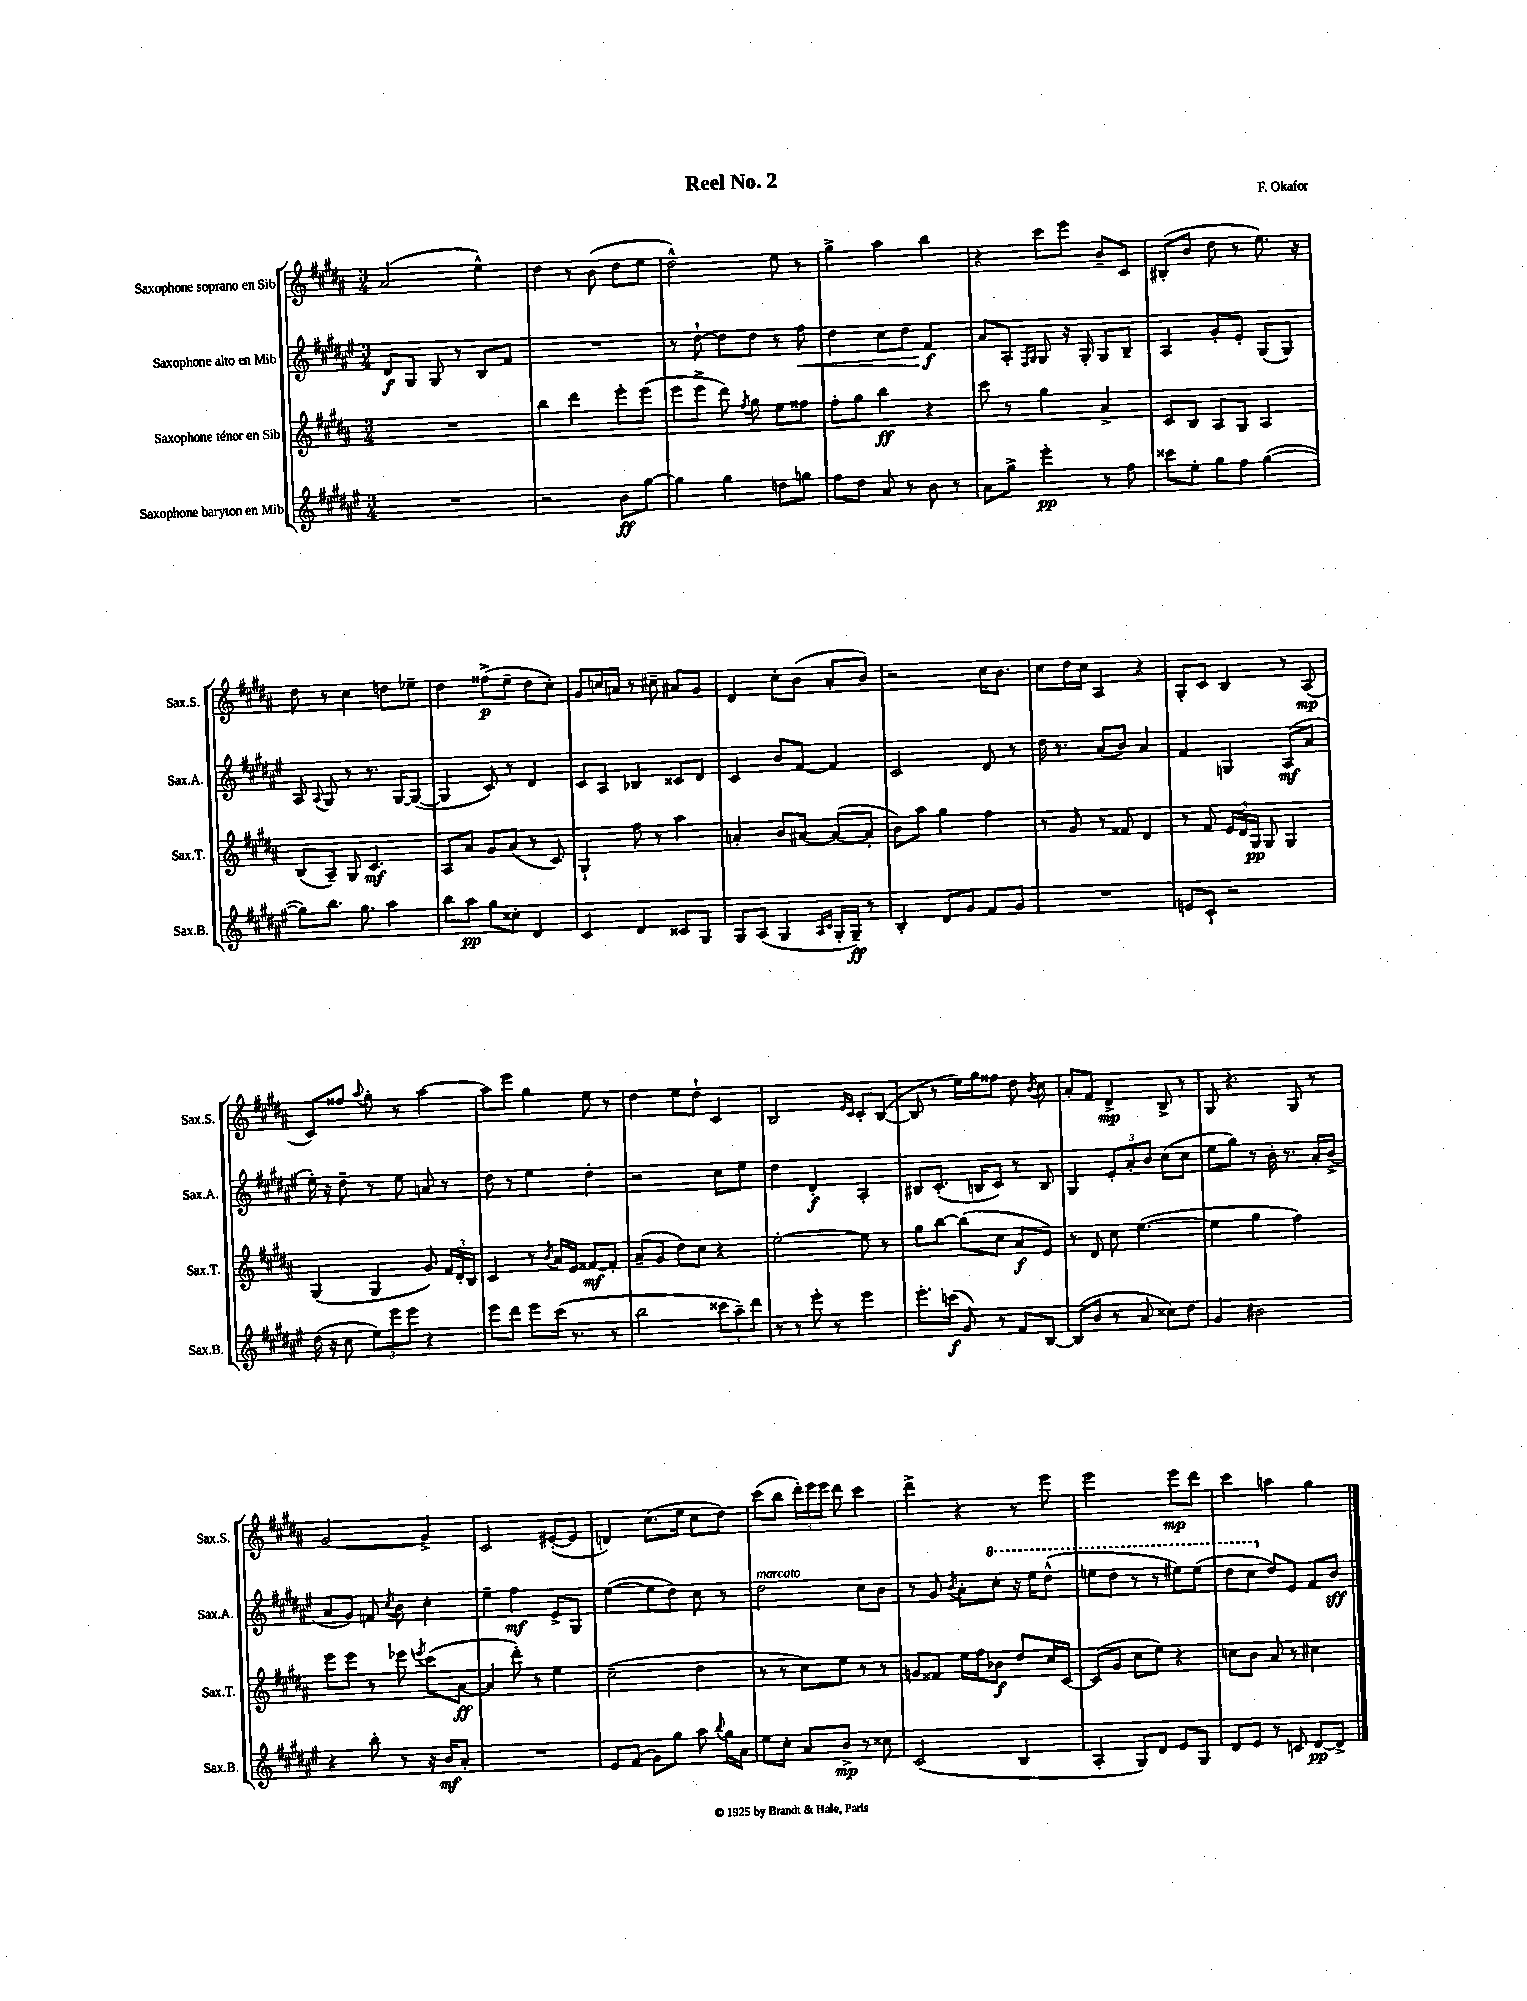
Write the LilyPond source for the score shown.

\header { title = "Reel No. 2" composer = "F. Okafor" }
<<
\new StaffGroup <<
\new Staff = "s0" \with { instrumentName = "Saxophone soprano en Sib" shortInstrumentName = "Sax.S." } {
    \clef treble \key b \major \numericTimeSignature \time 3/4
    \autoBeamOff ais'2( e''4-^) |
    dis''4 r8 b'8( dis''8[ e''8] |
    dis''2-^) e''8 r8 |
    gis''4-> ais''4 b''4 |
    r4 cis'''8[ e'''8] b'8[-- cis'8] |
    bis8[-.( b'8] dis''8 r8 e''8.) r16 |
    dis''8 r8 cis''4 d''8[ ees''8]-- |
    dis''4 fisis''8[->\p( e''8]-- dis''8[ cis''8]-.) |
    gis'8[ c''16 a'16] r8 cis''8-- ais'8[ gis'8] |
    dis'4 cis''8[-. b'8]( ais'8[-. b'8]) |
    r2 cis''16[ b'8.] |
    cis''8[ dis''16 cis''16] ais4 r4 |
    gis8[-. cis'8] b4 r8 ais8\mp( |
    cis'8[) fisis''8] \appoggiatura { ais''8 } gis''8-. r8 ais''4~ |
    ais''8[ e'''8] gis''4 e''8 r8 |
    dis''4 e''8[ dis''8]-! cis'4 |
    b2 \grace { e'16[ cis'16] } cis'8[-. b8]~( |
    b8 r8 e''16[) gis''16 fisis''8] dis''8 \acciaccatura { b'8 } cis''8 |
    ais'8[-. fis'8] dis'4->\mp b8-> r8 |
    gis8 r4. gis8 r8 |
    gis'2~ gis'4-> |
    cis'2 eis'8[~-.( eis'8] |
    d'4) cis''8.[( e''16] cis''8[ dis''8]) |
    cis'''8[( b''8] \tuplet 3/2 { dis'''16[-.) e'''16 e'''16] } dis'''8 cis'''4 |
    dis'''4-> r4 r8 e'''8 |
    e'''2 e'''8[\mp dis'''8] |
    cis'''4 a''4 gis''4 \bar "|." |
}
\new Staff = "s1" \with { instrumentName = "Saxophone alto en Mib" shortInstrumentName = "Sax.A." } {
    \clef treble \key fis \major \numericTimeSignature \time 3/4
    \autoBeamOff dis'8[\f gis8] gis8 r8 b8[ fis'8] |
    R2. |
    r8 dis''8~-! dis''8[ dis''8] r8 fis''8\< |
    dis''4 cis''8[ dis''8] fis'4\f\! |
    ais'8[ ais8]-. \grace { fis16[ gis16] } gis8 r16 gis16-. gis8[ b8]-- |
    ais4 gis'8[-. eis'8]-. gis8[( gis8]) |
    ais8 \appoggiatura { ais8 } gis8 r8 r8. gis16[~ gis8]~( |
    gis4 cis'8) r8 dis'4 |
    cis'8[ ais8] bes4 cisis'8[ dis'8] |
    cis'4 b'8[ fis'8]~ fis'4 |
    cis'2 dis'8 r8 |
    dis''16 r8. ais'8[( b'8]) ais'4 |
    fis'4 g4 ais8[\mf( ais'8] |
    eis''16-.) r16 dis''8-- r8 eis''8 a'8 r8 |
    dis''8 r8 eis''4 dis''4-. |
    r2 cis''8[ eis''8] |
    dis''4 dis'4-.\f ais4-. |
    bis8[ cis'8.]-.( b16[ cis'8]) r8 b8 |
    gis4 \tuplet 3/2 { eis'8[-. ais'8-. b'8] } cis''8[( cis''8] |
    eis''8[ gis''8]) r8 b'16-. r8. ais'16[-. b'16]->( |
    ais'8[ gis'8]) f'8 \acciaccatura { cis''8 } b'8 cis''4-. |
    eis''4-- fis''4\mf eis'8[-> gis8] |
    eis''4~( eis''8[ dis''8]) cis''8 r8 |
    dis''2^\markup { \italic "marcato" } cis''8[ b'8] |
    r8 gis'8 \acciaccatura { b'8 } ais'8[-. \ottava #1 cis'''8]-. r16 eis'''16[ dis'''8]-^( |
    e'''8[ dis'''8] r8 r8 eis'''8[) eis'''8]( |
    dis'''8[ cis'''8] \ottava #0 dis''8[) eis'8] fis'8[ b'8]\sff \bar "|." |
}
\new Staff = "s2" \with { instrumentName = "Saxophone ténor en Sib" shortInstrumentName = "Sax.T." } {
    \clef treble \key b \major \numericTimeSignature \time 3/4
    \autoBeamOff R2. |
    b''4 dis'''4 e'''8[-. e'''8]( |
    e'''8[ e'''8]-> dis'''8) \acciaccatura { fis''8 } gis''8 e''8[ fisis''8] |
    fis''8[-. gis''8] b''4\ff r4 |
    cis'''8 r8 gis''4 ais'4-> |
    cis'8[ b8] ais8[ gis8] ais4 |
    b8[( ais8]--) gis8 cis'4.\mf |
    ais8[ ais'8] gis'8[ ais'8]( r8 cis'8) |
    gis4-! fis''8 r8 ais''4 |
    a'4-. b'8[ ais'8]~ ais'8[~( ais'8]-. |
    b'8[) ais''8] gis''4 fis''4 |
    r8 gis'8 r8 fisis'8 dis'4 |
    r8 fis'8 \tuplet 3/2 { e'16[ dis'16 gis16]\pp } gis8 gis4 |
    gis4( gis4 gis'8) \tuplet 3/2 { fis'16[ dis'16-. b16] } |
    cis'4 r8 \acciaccatura { b'8 } ais'16[ e'16] fisis'8[~\mf fisis'8]-. |
    ais'8[--( gis'8] dis''8[) cis''8] r4 |
    e''2~-. e''8 r8 |
    gis''8[ b''8]~ b''8[( cis''8] ais'8[\f e'8]) |
    r8 dis'8 cis''8 e''4.~( |
    e''4 gis''4 fis''4) |
    e'''8[ e'''8] r8 ees'''8 \acciaccatura { e'''8 } cis'''8[( ais'8]~\ff |
    ais'4 dis'''8-.) r8 e''4 |
    cis''2--( dis''4 |
    r8 r8 cis''8[) e''8] r8 r8 |
    g'8[ fisis'8] e''16[ fis''16 bes'8]\f dis''8[ cis''16 cis'16]~ |
    cis'8[( gis'8] cis''8[ e''8]) r4 |
    c''8[ b'8] ais'8 r8 cis''4 \bar "|." |
}
\new Staff = "s3" \with { instrumentName = "Saxophone baryton en Mib" shortInstrumentName = "Sax.B." } {
    \clef treble \key fis \major \numericTimeSignature \time 3/4
    \autoBeamOff R2. |
    r2 b'8[\ff gis''8]~ |
    gis''4 gis''4 d''8[ g''8] |
    fis''8[ dis''8] ais'8 r8 b'8 r8 |
    ais'8[ gis''8]-> eis'''4-.\pp r8 fis''8 |
    cisis'''8[ eis''8]-. gis''8[ fis''8] gis''4~( |
    gis''8[) b''8.] gis''8. ais''4 |
    b''8[ ais''8]\pp gis''8[ cisis''8]-. dis'4 |
    cis'4 dis'4 cisis'8[ gis8] |
    gis8[ ais8]( gis4 \grace { ais16[ cis'16] } gis16[-. gis16]--\ff) r8 |
    b4-. dis'8[ gis'8] fis'8[ gis'8] |
    R2. |
    e'8[ cis'8]-! r2 |
    dis''16( r16 cis''8 \tuplet 3/2 { eis''8[) eis'''8 eis'''8] } r4 |
    eis'''8[ dis'''8] eis'''8[ cis'''16]( r8. r8 |
    b''2 \tuplet 3/2 { cisis'''8[ ais''8--) dis'''8] } |
    r8 r8 eis'''8-. r8 eis'''4 |
    eis'''8.[-. c'''16]\f( gis'8) r8 fis'8[ b8]~ |
    b8[( b'8] r8 ais'8 cisis''8[) dis''8] |
    gis'4 bis'2 |
    r4 b''8-. r8 r16 b'16[\mf ais'8]-. |
    R2. |
    eis'8[ fis'8]( gis'8[) gis''8] ais''8 \appoggiatura { b''8 } gis''16[ ais'16] |
    eis''8[ cis''8]-. ais'8[ b'8]->\mp r8 cisis''8 |
    cis'2( b4 |
    ais4-. gis8[) dis'8] eis'8[ gis8] |
    dis'8[ eis'8] r8 c'8 dis'8[~\pp dis'8]-> \bar "|." |
}
>>
>>
\layout { \context { \Score \remove "Bar_number_engraver" } }
